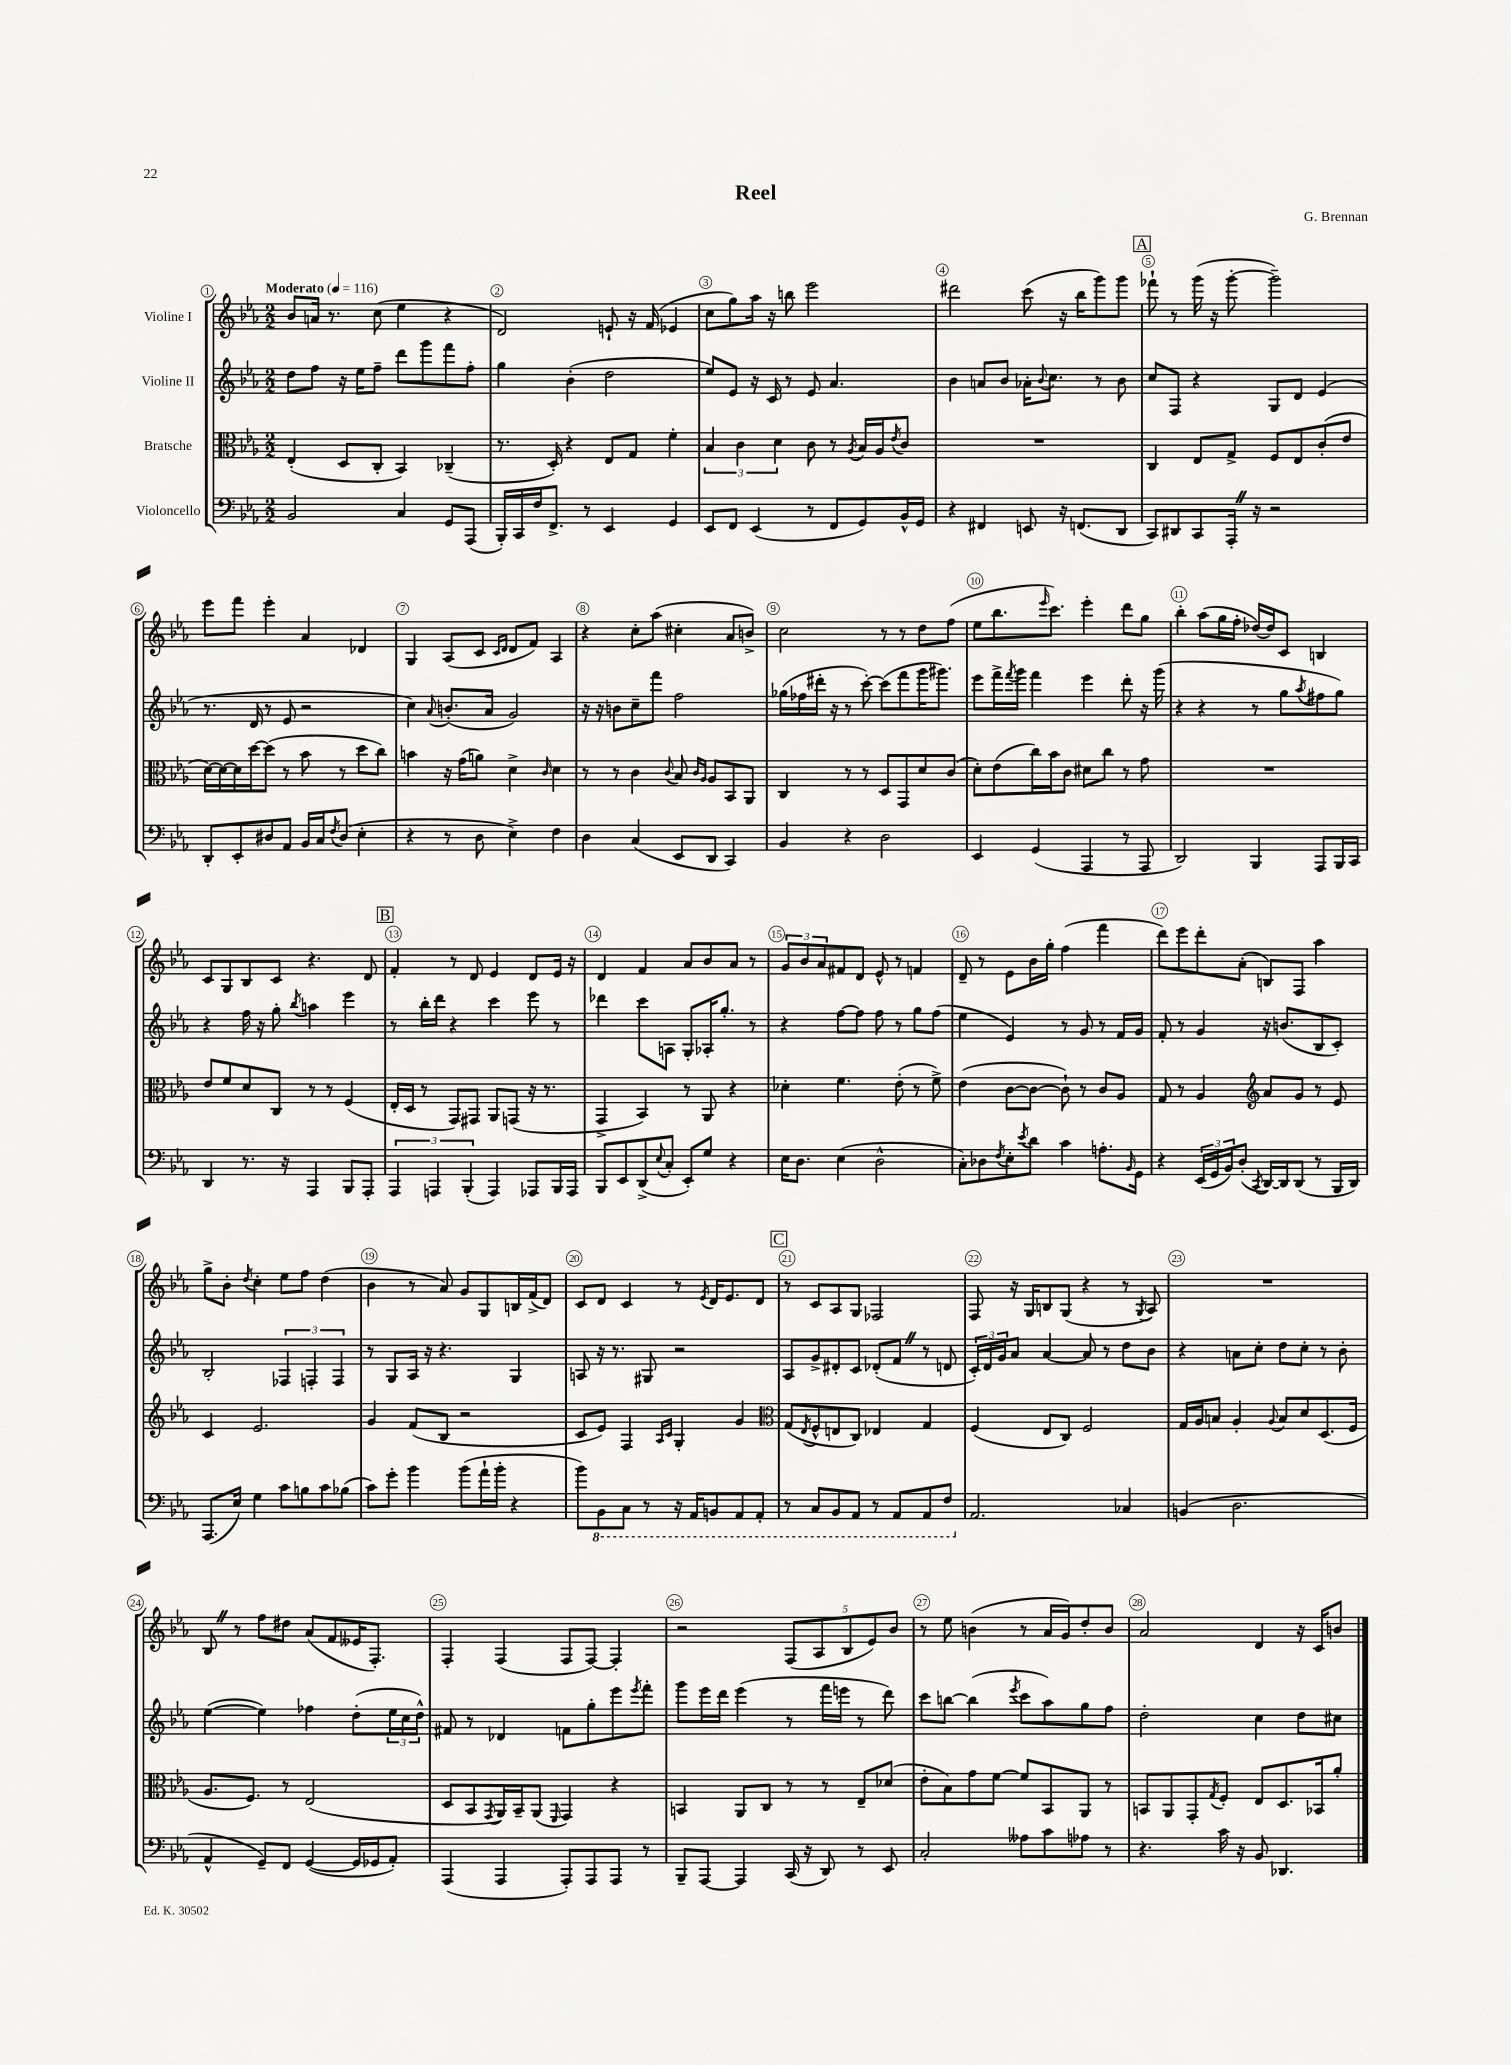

**kern	**kern	**kern	**kern
*staff4	*staff3	*staff2	*staff1
*clefF4	*clefC3	*clefG2	*clefG2
*k[b-e-a-]	*k[b-e-a-]	*k[b-e-a-]	*k[b-e-a-]
*M2/2	*M2/2	*M2/2	*M2/2
*MM116	*MM116	*MM116	*MM116
2BB-/	(4E-'/	8dd\L	8b-/L
.	.	8ff\J	16a/Jk
.	.	.	8.r
.	8D/L	16r	.
.	.	16ee-\LK	.
.	8C'/J	8ff~\J	(8cc\
4C/	4BB-/)	8ddd\L	4ee-\
.	.	8ggg\	.
8GG/L	(4C-~/	8fff\	4r
(8AAA-/J	.	8ff'\J	.
=	=	=	=
16BBB-'/LL)	8.r	4gg\	2d/)
16CC/	.	.	.
16F/J	.	.	.
8.FF^/J	16D'/)	.	.
.	4r	(4b-'\	.
8r	.	.	.
4EE-/	8E-/L	2dd\	8e`/
.	8G/J	.	16r
.	.	.	(16f/
4GG/	4f'\	.	4e-/
=	=	=	=
8EE-/L	6B-/	8ee-/L)	8cc\L
8FF/J	.	8e-/J	8gg\)
.	6c\	.	.
(4EE-/	.	16r	16aa-\Jk
.	.	16c/	16r
.	6d\	.	.
.	.	8r	8bb\
8r	8c\	8e-/	2eee-\
8FF/L	8r	4.a-/	.
.	8qA-/	.	.
8GG/)	16B-/LL	.	.
.	16A-/J	.	.
.	8qe-/	.	.
16BB-^^/L	8c/J	.	.
16GG/JJ	.	.	.
=	=	=	=
4r	1r	4b-\	2ddd#\
4FF#/	.	8a/L	.
.	.	8b-/J	.
8EE/	.	16a-'\LK	(8ccc\
.	.	8qqb-/	.
.	.	8.cc\J	.
16r	.	.	16r
(8.FF/L	.	.	16bb-\LK
.	.	8r	8ggg\)
8DD/J	.	8b-\	8ggg\J
=	=	=	=
8CC/L)	4C/	8cc/L	8fff-`\
8DD#/	.	8F/J	8r
8CC/	8E-/L	4r	(16ggg\
.	.	.	16r
16AAA-'/Jk	8G^/J	.	[8ggg'\
16r	.	.	.
2r	8F/L	8G/L	2ggg~\])
.	8E-/	8d/J	.
.	(8c'/	(4e-/	.
.	8e-/J	.	.
=	=	=	=
8DD'/L	[16d\LL)	8.r	8eee-\L
.	16d\_	.	.
8EE-'/	16d\]	.	8fff\J
.	[16dd\J	16d/	.
8D#/	(8dd\]J	8r	4eee-'\
8AA-/J	8r	8e-/	.
16BB-/LL	8b-\	2r	4a-/
16C/J	.	.	.
8qF/	.	.	.
(8D#/J	8r	.	.
4E-'\	8dd\L	.	4d-/
.	8cc\J)	.	.
=	=	=	=
4r	4b\	4cc\)	4G/
.	.	8qqa-/	.
8r	16r	(8.b'/L	(8A-/L
.	(16g\LK	.	.
8D\	8a\J)	.	8c/J
.	.	16a-/Jk	.
.	.	.	16qqc/LL
.	.	.	16qqd/JJ
4E-^\)	4d^\	2g/)	8d/L
.	.	.	8f/J)
.	16qqc/	.	.
4F\	4d\	.	4A-/
=	=	=	=
4D\	8r	16r	4r
.	.	16r	.
.	8r	8b\L	.
(4C/	4c\	8cc~\	8cc'\L
.	.	8fff\J	(8aa-\J
.	8qqc/	.	.
8EE-/L	8B-/	2ff\	4cc#'\
.	16qqc/LL	.	.
.	16qqA-/JJ	.	.
8DD/J	8A-/L	.	.
4CC/)	8BB-/	.	8a-/L
.	8AA-/J	.	8b^/J)
=	=	=	=
4BB-/	4C/	(16gg-\LL	2cc\
.	.	16ff-\	.
.	.	16ddd#'\JJ	.
.	.	16r	.
4r	8r	8r	.
.	8r	[8ccc'\)	.
2D\	8D/L	(8ccc\]L	8r
.	8GG/	8fff\	8r
.	8d/	16ggg\K	8dd\L
.	.	8.ggg#\J)	.
.	(8c/J	.	(8ff\J
=	=	=	=
4EE-/	8d'\L)	8eee-\L	8ee-\L
.	(8e-\	16fff^\L	8.bb-\
.	.	8qfff/	.
.	.	16ggg\JJ	.
(4GG/	16cc\L)	4fff\	.
.	.	.	16qqeee-/
.	16b-\J	.	8.ccc\J)
.	8c\J	.	.
4AAA-/	8d#\L	4eee-\	4eee-'\
.	8cc\J	.	.
8r	8r	8ddd'\	8ddd\L
8AAA-/	8g\	16r	8gg\J
.	.	(16ggg\	.
=	=	=	=
2DD/)	1r	4r	4bb-'\
.	.	4r	(8aa-\L
.	.	.	16gg\L
.	.	.	16ff'\JJ
4BBB-/	.	8r	[16dd-/LL)
.	.	.	16dd-/]J
.	.	8gg\L	8c/J
.	.	8qaa-/	.
8AAA-/L	.	8ff#\	4B/
16BBB-/L	.	8gg\J)	.
16CC/JJ	.	.	.
=	=	=	=
4DD/	8e-/L	4r	8c/L
.	8f/	.	8G/
8.r	8d/	16ff\	8B-/
.	.	16r	.
.	8C/J	8gg'\	8c/J
16r	.	.	.
.	.	8qbb-/	.
4AAA-/	8r	4aa\	4.r
.	8r	.	.
8BBB-/L	(4F/	4eee-\	.
8AAA-'/J	.	.	8d/
=	=	=	=
6AAA-/	16E-'/LL	8r	4f'/
.	16D/JJ	.	.
.	8r	16bb-'\LL	.
6AAA/	.	.	.
.	.	16ddd\JJ	.
.	8GG/L)	4r	8r
(6BBB-'/	.	.	.
.	8GG#/J	.	8d/
4AAA/)	8AA-/L	4ccc\	4e-/
.	(8GG/J	.	.
8AAA-/L	16r	8eee-\	8d/L
.	8.r	.	.
16BBB-/L	.	8r	16e-/Jk
16AAA-/JJ	.	.	16r
=	=	=	=
8BBB-/L	4GG^/	4ddd-\	4d/
8EE-/	.	.	.
(8DD^/	4BB-/)	8ccc\L	4f/
8qqE-/	.	.	.
8C'/J	.	8A\J	.
8EE-'/L)	8r	8G'/L	8a-/L
8G/J	8AA-/	16A-'/K	8b-/
.	.	8.gg'/J	.
4r	4r	.	8a-/J
.	.	8r	8r
=	=	=	=
16E-\LK	4d-'\	4r	12g/L
8.D\J	.	.	.
.	.	.	12b-/
.	.	.	12a-/
(4E-\	4.f\	[8ff\L	8f#/
.	.	8ff\]J	8d/J
2D^^\	.	8ff\	8e-^^/
.	(8e-'\	8r	8r
.	8r	8gg\L	4f/
.	8f^\)	(8ff\J	.
=	=	=	=
8C'\L)	(4e-\	4ee-\	8d~/
8D-\	.	.	8r
8qF/	.	.	.
8E-'\	[8c\L	4e-/)	8e-\L
8qe-/	.	.	.
8d\J	8c\_J	.	16b-\L
.	.	.	16gg'\JJ
4c\	8c`\])	8r	(4ff\
.	8r	8g/	.
8.A'\L	8c/L	8r	4fff\
.	8A-/J	16f/LL	.
16qqBB-/	.	.	.
16GG\Jk	.	16g/JJ	.
=	=	=	=
4r	8G/	8f'/	8ddd\L)
.	8r	8r	8eee-\
(24EE-/LL	4A-/	4g/	8ddd'\
24GG/	.	.	.
24BB-/J)	.	.	.
(8D'/J	.	.	(8a-'\J
*	*clefG2	*	*
8qCC/	.	.	.
[16DD/LL)	8a-/L	16r	8B/L)
16DD/]J	.	(8.b/L	.
(8DD/J	8g/J	.	8F/J
8r	8r	8B-/	4aa-\
16BBB-/LL	8e-/	8c'/J)	.
16DD/JJ)	.	.	.
=	=	=	=
(8.AAA-/L	4c/	2B-'/	8gg^\L
.	.	.	8b-'\J
16E-/Jk)	.	.	.
.	.	.	8qdd/
4G\	2.e-/	.	4cc'\
8c\L	.	6F-/	8ee-\L
8B\	.	.	8ff\J
.	.	6F'/	.
8c\	.	.	(4dd\
.	.	6F/	.
(8B-\J	.	.	.
=	=	=	=
8c\L)	4g/	8r	4b-\
8g'\J	.	8G/L	.
4b-\	(8f/L	16A-/Jk	8r
.	.	16r	.
.	8B-/J	4.r	8a-/)
(8b-\L	2r	.	8g/L
16a-`\L	.	.	8G/
16b-'\JJ	.	.	.
4r	.	4G/	16B/L
.	.	.	(16f^/J
.	.	.	8d/J)
=	=	=	=
8b-\L)	8c/L	8A/	8c/L
8BBB-\	8e-/J)	16r	8d/J
.	.	8.r	.
8CC\J	4F/	.	4c/
8r	.	8G#/	.
.	16qqA-/LL	.	.
.	16qqc/JJ	.	.
16r	4G'/	2r	8r
16AAA-/LK	.	.	.
.	.	.	8qe-/
8BBB/	.	.	16d/LK
.	.	.	8.e-/
8AAA-/	4g/	.	.
8AAA-'/J	.	.	8d/J
=	=	=	=
*	*clefC3	*	*
8r	(8G/L	8A-/L	8r
.	8qE-/	.	.
8CC/L	8F^^/	8g^/	8c/L
8BBB-/	8E/	8d#'/	8A-/
8AAA-/J	8C/J)	8c/J	8G/J
8r	4E-/	(8d-'/L	2F-/
8AAA-/L	.	8f/J	.
8AAA-/	4G/	8r	.
8FF/J	.	8d/	.
=	=	=	=
2.AA-/	(4F/	24c'/LL)	8F/
.	.	24d/	.
.	.	24g/J	.
.	.	8a-/J	16r
.	.	.	16G/LK
.	8E-/L	[4a-/	8B/
.	8C/J)	.	(8G/J
.	2F/	8a-/]	4r
.	.	8r	.
4C-/	.	8dd\L	8r
.	.	.	8qG/
.	.	8b-\J	8A-/)
=	=	=	=
(4BB/	16G/LL	4r	1r
.	16A-/J	.	.
.	8B/J	.	.
2.D\	4A-'/	8a\L	.
.	.	8cc'\J	.
.	8qqA-/	.	.
.	8B/L	8dd\L	.
.	8d/	8cc'\J	.
.	(8.D/	8r	.
.	.	8b-'\	.
.	16F/Jk	.	.
=	=	=	=
4AA-^^/	8.A-/L	([4ee-\	8B-/
.	.	.	8r
.	8.F/J)	.	.
8GG~/L)	.	4ee-\])	8ff\L
8FF/J	8r	.	8dd#\J
([4GG/	(2E-/	4ff-\	(8a-/L
.	.	.	8f/
16GG/]LL	.	(8dd'\L	16e--/K
16GG-/J	.	.	8.F'/J)
8AA-'/J)	.	24ee-\L	.
.	.	24cc\	.
.	.	24dd^^\JJ)	.
=	=	=	=
(4AAA-/	8D/L	8f#/	4F'/
.	8BB-/	8r	.
.	8qGG/	.	.
4AAA-/	16AA-/L)	4d-/	(4F/
.	16BB-~/J	.	.
.	(8AA-/J	.	.
.	16qqFF/	.	.
8AAA-'/L)	4GG/)	8f\L	8F/L
8AAA-/	.	8gg'\	[8F/J)
8AAA-/J	4r	8eee-\	4F'/]
.	.	8qeee-/	.
8r	.	8fff'\J	.
=	=	=	=
8BBB-~/L	4BB/	8ggg\L	2r
[8AAA-/J	.	16eee-\L	.
.	.	16ddd\JJ	.
4AAA-/]	8AA-/L	(4eee-\	.
.	8C/J	.	.
(16CC/	8r	8r	(10F/L
16r	.	.	.
.	.	.	10A-/
8DD/)	8r	16fff\LL	.
.	.	16eee\JJ	.
.	.	.	10B-/
8r	8E-~/L	8r	.
.	.	.	10e-/)
8EE-/	(8d-/J	8ddd\)	.
.	.	.	10b-/J
=	=	=	=
2C'/	8e-'\L	8ccc\L	8r
.	8B-\)	[8bb\J	8ee-\
.	8g\	(4bb\]	(4b\
.	[8f\J	.	.
.	.	8qeee-/	.
8A--\L	8f/]L	8ccc\L	8r
8c\	8BB-/	8aa-\)	16a-/LL
.	.	.	16g/J)
8A-\J	8AA-/J	8gg\	8dd'/
8r	8r	8ff\J	8b/J
=	=	=	=
4.r	8BB/L	2dd'\	2a-/
.	8AA-/	.	.
.	8GG'/	.	.
.	8qG/	.	.
16c\	8F'/J	.	.
16r	.	.	.
8BB-/	8E-/L	4cc\	4d/
4.DD-/	8.D/	.	.
.	.	8dd\L	16r
.	16BB-/k	.	16c/LK
.	8a-'/J	8cc#\J	8b/J
==	==	==	==
*-	*-	*-	*-
